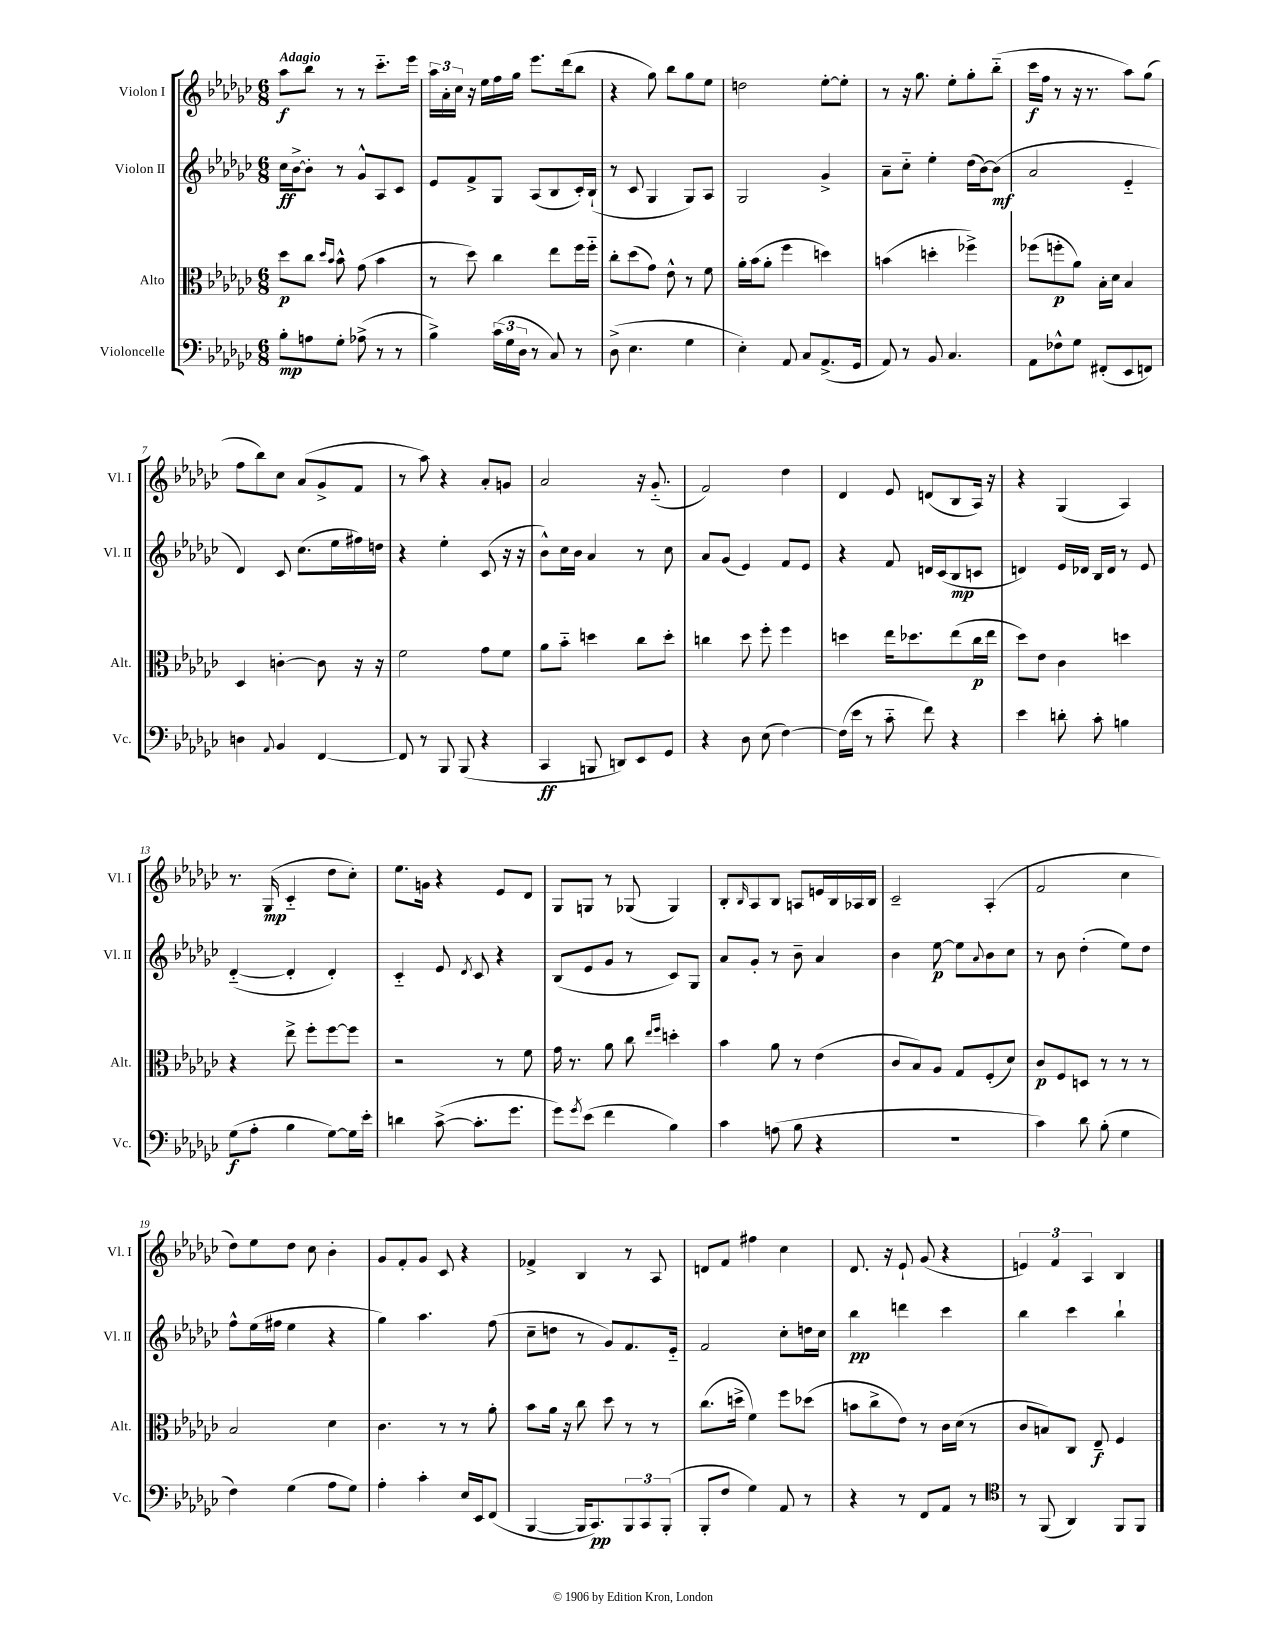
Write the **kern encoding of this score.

**kern	**dynam	**kern	**dynam	**kern	**dynam	**kern	**dynam
*part4	*part4	*part3	*part3	*part2	*part2	*part1	*part1
*staff4	*staff4	*staff3	*staff3	*staff2	*staff2	*staff1	*staff1
*I"Violoncelle	*	*I"Alto	*	*I"Violon II	*	*I"Violon I	*
*I'Vc.	*	*I'Alt.	*	*I'Vl. II	*	*I'Vl. I	*
*clefF4	*	*clefC3	*	*clefG2	*	*clefG2	*
*k[b-e-a-d-g-c-]	*	*k[b-e-a-d-g-c-]	*	*k[b-e-a-d-g-c-]	*	*k[b-e-a-d-g-c-]	*
*M6/8	*	*M6/8	*	*M6/8	*	*M6/8	*
=1	=1	=1	=1	=1	=1	=1	=1
!	!	!	!	!	!	!LO:TX:a:B:t=Adagio	!
8B-'\L	mp	8dd-\L	p	16cc-\LL	ff	8aa-\L	f
.	.	.	.	[16b-^\J	.	.	.
8An\	.	8cc-\J	.	8b-'\J]	.	8bb-\J	.
.	.	16qqdd-/LL	.	.	.	.	.
.	.	16qqb-/JJ	.	.	.	.	.
8G-'\J	.	8b-^^\	.	8r	.	8r	.
(8A-X^\	.	(8g-\	.	8g-^^/L	.	8r	.
8r	.	4b-\	.	8A-/	.	8.ccc-\L	.
8r	.	.	.	8c-/J	.	.	.
.	.	.	.	.	.	16eee-\Jk	.
=2	=2	=2	=2	=2	=2	=2	=2
4B-^\)	.	8r	.	8e-/L	.	24aa-\LL	.
.	.	.	.	.	.	24a-'\	.
.	.	.	.	.	.	24cc-\JJ	.
.	.	8dd-\)	.	8f^/	.	16r	.
.	.	.	.	.	.	16ee-\LL	.
(24c-\LL	.	4cc-\	.	8G-/J	.	16ff\	.
24G-\	.	.	.	.	.	.	.
.	.	.	.	.	.	16gg-\JJ	.
24D-\JJ	.	.	.	.	.	.	.
8r	.	.	.	(8A-/L	.	8.eee-\L	.
8C-/)	.	8ee-\L	.	8B-/	.	.	.
.	.	.	.	.	.	(16ddd-\k	.
8r	.	16ff\L	.	16c-'/L)	.	8bb-\J	.
.	.	16ff\JJ	.	(16B-`/JJ	.	.	.
=3	=3	=3	=3	=3	=3	=3	=3
(8D-^\	.	8cc-'\L	.	8r	.	4r	.
4.E-\	.	(8dd-\	.	8c-/	.	.	.
.	.	8g-\J)	.	4G-/	.	8gg-\)	.
.	.	8e-^^\	.	.	.	8bb-\L	.
4G-\	.	8r	.	8G-/L)	.	8gg-\	.
.	.	8f\	.	8A-/J	.	8ee-\J	.
=4	=4	=4	=4	=4	=4	=4	=4
4E-'\)	.	16a-'\LL	.	2G-/	.	2ddn\	.
.	.	(16b-\J	.	.	.	.	.
.	.	8a-'\J	.	.	.	.	.
8AA-/	.	4ff\	.	.	.	.	.
8C-/L	.	.	.	.	.	.	.
(8.AA-^/	.	4ddn\)	.	4g-^/	.	[8ee-'\L	.
.	.	.	.	.	.	8ee-'\J]	.
16GG-/Jk	.	.	.	.	.	.	.
=5	=5	=5	=5	=5	=5	=5	=5
8AA-/)	.	(4bn\	.	8a-~\L	.	8r	.
8r	.	.	.	8cc-\J	.	16r	.
.	.	.	.	.	.	8.gg-\	.
8BB-/	.	4ddn'\	.	4ee-'\	.	.	.
4.C-/	.	.	.	.	.	8ee-'\L	.
.	.	4ff-X^\)	.	(16dd-\LL	.	8gg-'\	.
.	.	.	.	[16b-\J)	.	.	.
.	.	.	.	(8b-\J]	mf	(8bb-\J	.
=6	=6	=6	=6	=6	=6	=6	=6
8AA-\L	.	(8ff-X\L	.	2a-/	.	16ccc-\LL	f
.	.	.	.	.	.	16ff\JJ	.
8F-X^^\	.	8ffn'\	p	.	.	8r	.
8G-\J	.	8a-\J)	.	.	.	16r	.
.	.	.	.	.	.	8.r	.
(8FF#X'/L	.	16B-'\LL	.	.	.	.	.
.	.	16d-\JJ	.	.	.	.	.
8EE-/	.	4B-/	.	4e-/	.	8aa-\L)	.
8FFn/J)	.	.	.	.	.	(8gg-\J	.
!!LO:LB:g=z
=7	=7	=7	=7	=7	=7	=7	=7
4Dn\	.	4D-/	.	4d-/)	.	8ff\L	.
.	.	.	.	.	.	8bb-\)	.
8qqAA-/	.	.	.	.	.	.	.
4BB-/	.	[4cn'\	.	8c-/	.	8cc-\J	.
.	.	.	.	(8.cc-\L	.	(8a-/L	.
[4FF/	.	8c\]	.	.	.	8g-^/	.
.	.	.	.	16ee-\L	.	.	.
.	.	16r	.	16ff#X\)	.	8f/J	.
.	.	16r	.	16ddn\JJ	.	.	.
=8	=8	=8	=8	=8	=8	=8	=8
8FF/]	.	2f\	.	4r	.	8r	.
8r	.	.	.	.	.	8aa-\)	.
8BBB-/	.	.	.	4ee-'\	.	4r	.
(8BBB-/	.	.	.	.	.	.	.
4r	.	8g-\L	.	(8c-/	.	8a-'/L	.
.	.	8f\J	.	16r	.	8gn/J	.
.	.	.	.	16r	.	.	.
=9	=9	=9	=9	=9	=9	=9	=9
4CC-/	ff	8a-\L	.	8b-^^\L)	.	2a-/	.
.	.	8b-\J	.	16cc-\L	.	.	.
.	.	.	.	16b-\JJ	.	.	.
8BBBn/	.	4ddn\	.	4a-/	.	.	.
8DDn/L)	.	.	.	.	.	.	.
8EE-/	.	8cc-\L	.	8r	.	16r	.
.	.	.	.	.	.	(8.g-/	.
8GG-/J	.	8dd'\J	.	8cc-\	.	.	.
=10	=10	=10	=10	=10	=10	=10	=10
4r	.	4ccn\	.	8a-/L	.	2f/)	.
.	.	.	.	(8g-/J	.	.	.
8D-\	.	8dd-\	.	4e-/)	.	.	.
(8E-\	.	8ff'\	.	.	.	.	.
[4F\)	.	4ff\	.	8f/L	.	4dd-\	.
.	.	.	.	8e-/J	.	.	.
=11	=11	=11	=11	=11	=11	=11	=11
(16F\LL]	.	4ddn\	.	4r	.	4d-/	.
16e-\JJ	.	.	.	.	.	.	.
8r	.	.	.	.	.	.	.
8c-\	.	16ee-\KL	.	8f/	.	8e-/	.
.	.	8.dd-X\	.	.	.	.	.
8f\)	.	.	.	16dn/LL	.	(8dn/L	.
.	.	.	.	(16c-/J	.	.	.
4r	.	(8ee-\	.	8B-/	mp	8B-/	.
.	.	16cc-\L	p	8cn/J	.	16A-/Jk)	.
.	.	16ee-\JJ	.	.	.	16r	.
=12	=12	=12	=12	=12	=12	=12	=12
4e-\	.	8dd-\L)	.	4dn/)	.	4r	.
.	.	8e-\J	.	.	.	.	.
8dn'\	.	4c-\	.	16e-/LL	.	(4G-/	.
.	.	.	.	16d-X/JJ	.	.	.
8c-'\	.	.	.	16B-/LL	.	.	.
.	.	.	.	16d-/JJ	.	.	.
4Bn\	.	4ddn\	.	8r	.	4A-/)	.
.	.	.	.	8e-/	.	.	.
!!LO:LB:g=z
=13	=13	=13	=13	=13	=13	=13	=13
(8G-\L	f	4r	.	([4d-/	.	8.r	.
8A-'\J	.	.	.	.	.	.	.
.	.	.	.	.	.	(16G-/	mp
4B-\	.	8ee-^\	.	4d-'/]	.	4c-/	.
.	.	8ff'\L	.	.	.	.	.
[8G-\L)	.	[8ff\	.	4d-'/)	.	8dd-\L	.
16G-\L]	.	8ff\J]	.	.	.	8cc-'\J)	.
16e-'\JJ	.	.	.	.	.	.	.
=14	=14	=14	=14	=14	=14	=14	=14
4dn\	.	2r	.	4c-/	.	8.ee-\L	.
.	.	.	.	.	.	16gn\Jk	.
([8c-^\	.	.	.	8e-/	.	4r	.
.	.	.	.	8qd-/	.	.	.
8.c-'\L]	.	.	.	8c-/	.	.	.
.	.	8r	.	4r	.	8e-/L	.
8.g-\J	.	.	.	.	.	.	.
.	.	8f\	.	.	.	8d-/J	.
=15	=15	=15	=15	=15	=15	=15	=15
8g-\L)	.	16g-\	.	(8B-/L	.	8G-/L	.
.	.	8.r	.	.	.	.	.
8qg-/	.	.	.	.	.	.	.
(8e-\J	.	.	.	8e-/	.	8Gn/J	.
4f\	.	8a-\	.	8g-/J	.	8r	.
.	.	8cc-\	.	8r	.	(8G-X/	.
.	.	16qqee-/LL	.	.	.	.	.
.	.	16qqff/JJ	.	.	.	.	.
4B-\)	.	4ddn'\	.	8c-/L)	.	4G-/)	.
.	.	.	.	8G-/J	.	.	.
=16	=16	=16	=16	=16	=16	=16	=16
4c-\	.	4b-\	.	8a-/L	.	8B-'/L	.
.	.	.	.	.	.	16qqB-/	.
.	.	.	.	8g-'/J	.	8A-/	.
(8An\	.	8a-\	.	8r	.	8B-/J	.
8B-\	.	8r	.	8b-~\	.	8An/L	.
4r	.	(4e-\	.	4a-/	.	16en/L	.
.	.	.	.	.	.	16B-/	.
.	.	.	.	.	.	16A-X/	.
.	.	.	.	.	.	16B-/JJ	.
=17	=17	=17	=17	=17	=17	=17	=17
2.r	.	8c-/L	.	4b-\	.	2c-~/	.
.	.	8B-/)	.	.	.	.	.
.	.	8A-/J	.	[8ee-\	p	.	.
.	.	8G-/L	.	8ee-\L]	.	.	.
.	.	.	.	8qqa-/	.	.	.
.	.	(8F'/	.	8b-\	.	(4A-'/	.
.	.	8d-/J)	.	8cc-\J	.	.	.
=18	=18	=18	=18	=18	=18	=18	=18
4c-\)	.	8c-/L	p	8r	.	2f/	.
.	.	8F/	.	8b-\	.	.	.
8d-\	.	8Dn/J	.	(4dd-'\	.	.	.
(8B-'\	.	8r	.	.	.	.	.
4G-\	.	8r	.	8ee-\L)	.	4cc-\	.
.	.	8r	.	8dd-\J	.	.	.
!!LO:LB:g=z
=19	=19	=19	=19	=19	=19	=19	=19
4F\)	.	2B-/	.	8ff^^\L	.	8dd-\L)	.
.	.	.	.	(16ee-\L	.	8ee-\	.
.	.	.	.	16ff#X\JJ	.	.	.
(4G-\	.	.	.	4ee-\	.	8dd-\J	.
.	.	.	.	.	.	8cc-\	.
8A-\L	.	4d-\	.	4r	.	4b-'\	.
8G-\J)	.	.	.	.	.	.	.
=20	=20	=20	=20	=20	=20	=20	=20
4A-'\	.	4.c-\	.	4gg-\)	.	8g-/L	.
.	.	.	.	.	.	8f'/	.
4c-'\	.	.	.	4.aa-\	.	8g-/J	.
.	.	8r	.	.	.	8c-/	.
16E-/LL	.	8r	.	.	.	4r	.
16EE-/J	.	.	.	.	.	.	.
(8FF/J	.	8a-'\	.	(8ff\	.	.	.
=21	=21	=21	=21	=21	=21	=21	=21
[4BBB-/	.	8b-\L	.	8cc-~\L	.	4f-X^/	.
.	.	16a-\Jk	.	8ddn\J	.	.	.
.	.	16r	.	.	.	.	.
16BBB-/KL]	.	8cc-\	.	8r	.	4B-/	.
8.CC-/)	pp	.	.	.	.	.	.
.	.	8dd-\	.	8g-/L)	.	.	.
12BBB-/	.	8r	.	8.f/	.	8r	.
12CC-/	.	.	.	.	.	.	.
.	.	8r	.	.	.	8A-/	.
(12BBB-'/J	.	.	.	.	.	.	.
.	.	.	.	16e-/Jk	.	.	.
=22	=22	=22	=22	=22	=22	=22	=22
8BBB-'/L	.	(8.cc-\L	.	2f/	.	8dn/L	.
8F/J	.	.	.	.	.	8f/J	.
.	.	16ddn^\Jk	.	.	.	.	.
4G-\)	.	4f\)	.	.	.	4ff#X\	.
8AA-/	.	8ff\L	.	8cc-'\L	.	4cc-\	.
8r	.	(8dd-X\J	.	16ddn\L	.	.	.
.	.	.	.	16cc-\JJ	.	.	.
=23	=23	=23	=23	=23	=23	=23	=23
4r	.	8bn\L	.	4bb-\	pp	8.d-/	.
.	.	8cc-^\	.	.	.	.	.
.	.	.	.	.	.	16r	.
8r	.	8e-\J)	.	4dddn\	.	8e-`/	.
8FF/L	.	8r	.	.	.	(8g-/	.
8AA-/J	.	16c-\LL	.	4ccc-\	.	4r	.
.	.	(16d-\JJ	.	.	.	.	.
8r	.	8r	.	.	.	.	.
=24	=24	=24	=24	=24	=24	=24	=24
*clefC4	*	*	*	*	*	*	*
8r	.	8c-/L	.	4bb-\	.	6en/)	.
(8FF/	.	8Bn/)	.	.	.	.	.
.	.	.	.	.	.	6f/	.
4AA-/)	.	8C-/J	.	4ccc-\	.	.	.
.	.	.	.	.	.	6A-/	.
.	.	8E-~/	f	.	.	.	.
8FF/L	.	4F/	.	4bb-`\	.	4B-/	.
8FF/J	.	.	.	.	.	.	.
==	==	==	==	==	==	==	==
*-	*-	*-	*-	*-	*-	*-	*-
